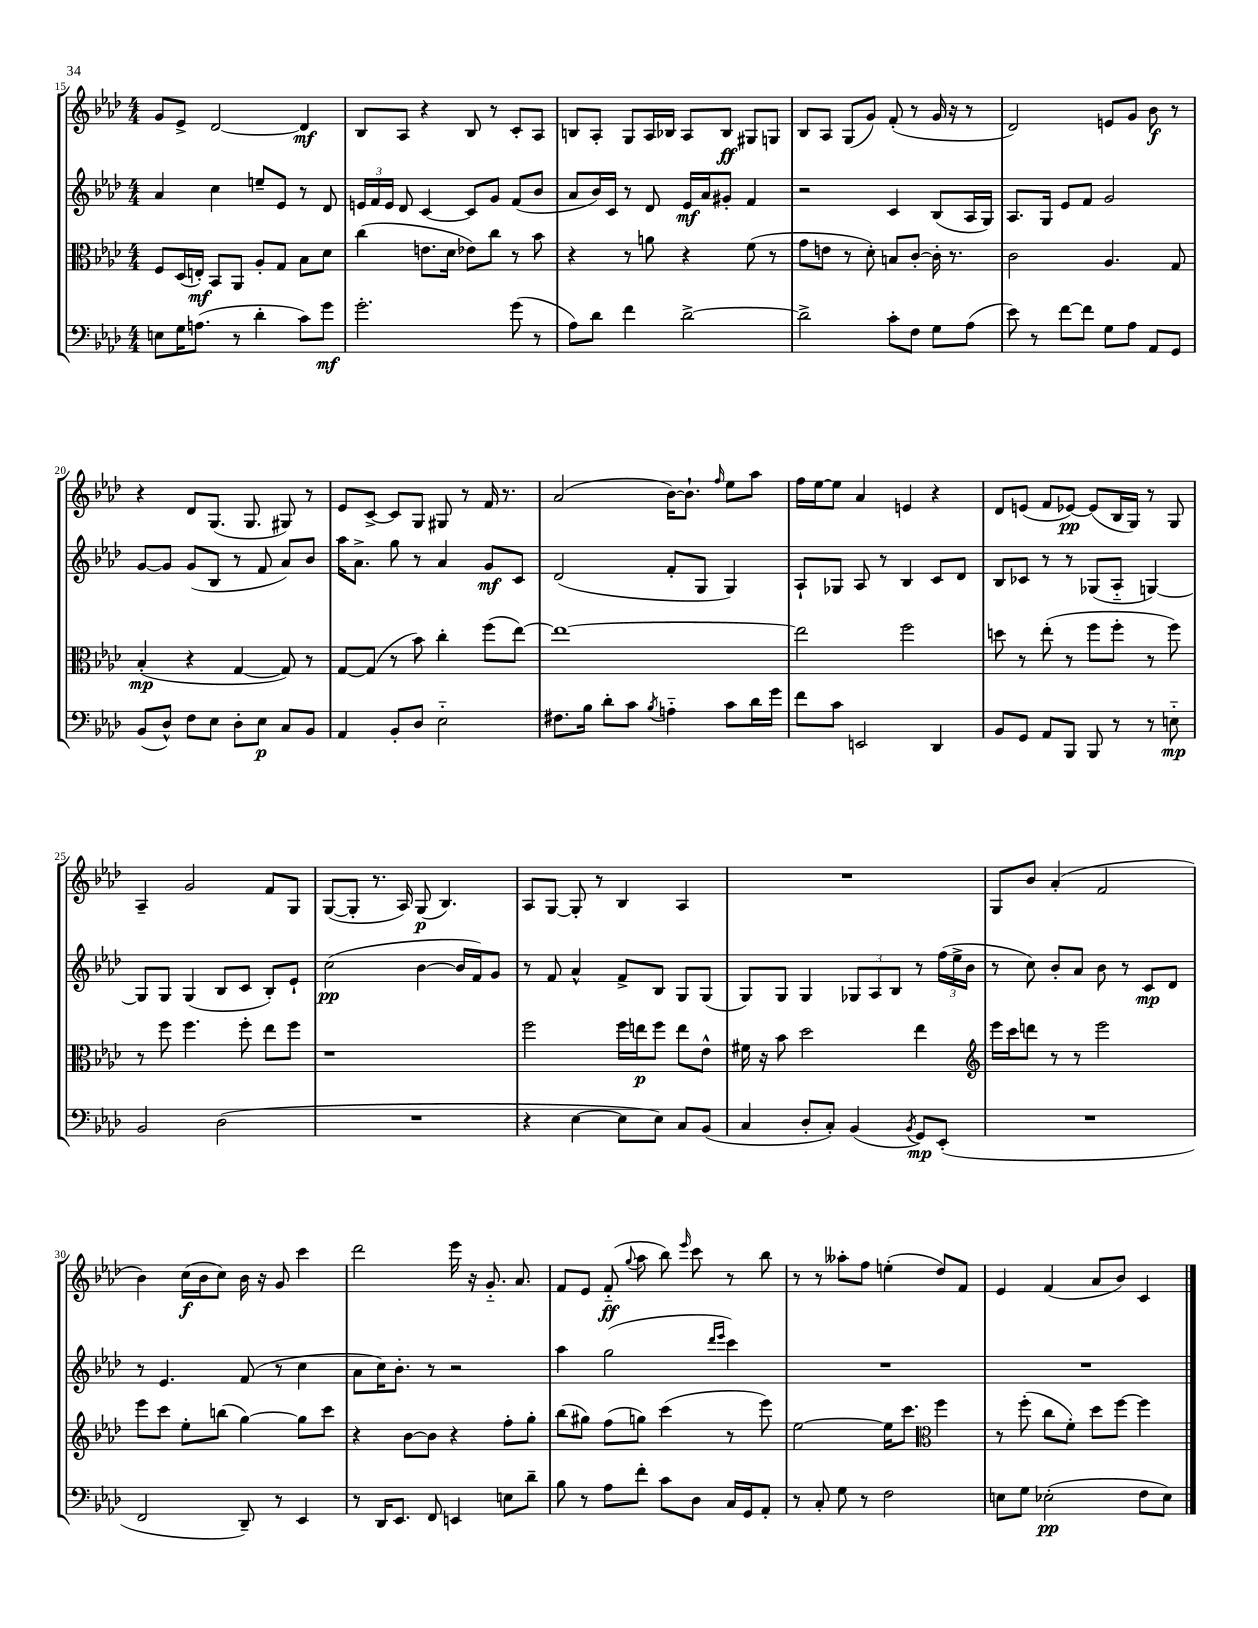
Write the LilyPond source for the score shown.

<<
\new StaffGroup <<
\new Staff = "s0" {
    \clef treble \key aes \major \numericTimeSignature \time 4/4
    \autoBeamOff g'8[ ees'8]-> des'2~ des'4\mf |
    bes8[ aes8] r4 bes8 r8 c'8[-. aes8] |
    b8[ aes8]-. g8[ aes16 bes16] aes8[ bes8]\ff gis8[ g8] |
    bes8[ aes8] g8[( g'8]) f'8-.( r8 g'16 r16 r8 |
    des'2) e'8[ g'8] bes'8\f r8 |
    r4 des'8[ g8.]( g8. gis8) r8 |
    ees'8[ c'8]~-> c'8[ g8] gis8 r8 f'16 r8. |
    aes'2( bes'16[~) bes'8.]-! \grace { f''16 } ees''8[ aes''8] |
    f''16[ ees''16~ ees''8] aes'4 e'4 r4 |
    des'8[ e'8]( f'8[ ees'8]~\pp) ees'8[( bes16 g16]) r8 g8 |
    aes4-- g'2 f'8[ g8] |
    g8[~( g8]-. r8. aes16) g8\p( bes4.) |
    aes8[ g8]~ g8-. r8 bes4 aes4 |
    R1 |
    g8[ bes'8] aes'4-.( f'2 |
    bes'4) c''16[\f( bes'16 c''8]) bes'16 r16 g'8 c'''4 |
    des'''2 ees'''16 r16 g'8.-_ aes'8. |
    f'8[ ees'8] f'8-_\ff( \appoggiatura { g''8 } aes''8 bes''8) \grace { ees'''16 } c'''8 r8 bes''8 |
    r8 r8 aeses''8[-. f''8] e''4-.( des''8[) f'8] |
    ees'4 f'4( aes'8[ bes'8]) c'4 \bar "|." |
}
\new Staff = "s1" {
    \clef treble \key aes \major \numericTimeSignature \time 4/4
    \autoBeamOff aes'4 c''4 e''8[-- ees'8] r8 des'8 |
    \tuplet 3/2 { e'16[ f'16 e'16] } des'8 c'4~ c'8[ g'8] f'8[( bes'8] |
    aes'8[ bes'16) c'16] r8 des'8 ees'16[\mf aes'16 gis'8]-. f'4 |
    r2 c'4 bes8[( aes16 g16]) |
    aes8.[ g16] ees'8[ f'8] g'2 |
    g'8[~ g'8] g'8[( bes8] r8 f'8 aes'8[) bes'8] |
    aes''16[ aes'8.]-> g''8 r8 aes'4 g'8[\mf c'8] |
    des'2( f'8[-. g8] g4) |
    aes8[-! ges8] aes8 r8 bes4 c'8[ des'8] |
    bes8[ ces'8] r8 r8 ges8[( aes8]-_ g4~) |
    g8[ g8] g4( bes8[ c'8] bes8[-.) ees'8]-! |
    c''2\pp( bes'4~ bes'16[ f'16) g'8] |
    r8 f'8 aes'4-^ f'8[-> bes8] g8[ g8]( |
    g8[) g8] g4 \tuplet 3/2 { ges8[ aes8 bes8] } r8 \tuplet 3/2 { f''16[( ees''16-> bes'16] } |
    r8 c''8) bes'8[-. aes'8] bes'8 r8 c'8[\mp des'8] |
    r8 ees'4. f'8( r8 c''4 |
    aes'8[ c''16) bes'8.]-. r8 r2 |
    aes''4 g''2( \grace { des'''16[ ees'''16] } c'''4) |
    R1 |
    R1 \bar "|." |
}
\new Staff = "s2" {
    \clef alto \key aes \major \numericTimeSignature \time 4/4
    \autoBeamOff f8[ des16( e16]-.\mf) bes,8[ aes,8] aes8[-. g8] bes8[ des'8] |
    c''4( e'8.[ des'16] ees'8[) c''8] r8 bes'8 |
    r4 r8 a'8 r4 f'8( r8 |
    g'8[ e'8] r8 des'8-.) b8[ c'8]~-. c'16-. r8. |
    c'2 aes4. g8 |
    bes4-.\mp( r4 g4~ g8) r8 |
    g8[~ g8]( r8 bes'8) c''4-. f''8[( ees''8]~) |
    ees''1~ |
    ees''2 f''2 |
    d''8 r8 ees''8-.( r8 f''8[ f''8]-. r8 f''8) |
    r8 f''8 f''4. f''8-. ees''8[ f''8] |
    r1 |
    f''2 f''16[ e''16\p f''8] e''8[ ees'8]-^ |
    fis'16 r16 bes'8 des''2 ees''4 |
    \clef treble ees'''16[ c'''16 d'''8] r8 r8 ees'''2 |
    ees'''8[ c'''8] ees''8[-. b''8]( g''4~) g''8[ c'''8] |
    r4 bes'8[~ bes'8] r4 f''8[-. g''8]-. |
    bes''8[( gis''8]) f''8[( g''8]) c'''4( r8 ees'''8) |
    ees''2~ ees''16[ c'''8.] \clef alto f''4 |
    r8 f''8-.( c''8[ f'8]-.) des''8[ f''8]~ f''4 \bar "|." |
}
\new Staff = "s3" {
    \clef bass \key aes \major \numericTimeSignature \time 4/4
    \autoBeamOff e8[ g16 a8.]( r8 des'4-. c'8[) g'8]\mf |
    g'2.-. g'8( r8 |
    aes8[) des'8] f'4 des'2~-> |
    des'2-> c'8[-. f8] g8[ aes8]( |
    ees'8) r8 f'8[~ f'8] g8[ aes8] aes,8[ g,8] |
    bes,8[( des8]-^) f8[ ees8] des8[-. ees8]\p c8[ bes,8] |
    aes,4 bes,8[-. des8] ees2-_ |
    fis8.[ bes16] des'8[-. c'8] \acciaccatura { bes8 } a4-_ c'8[ des'16 g'16] |
    f'8[ c'8] e,2 des,4 |
    bes,8[ g,8] aes,8[ bes,,8] bes,,8 r8 r8 e8-_\mp |
    bes,2 des2( |
    R1 |
    r4 ees4~ ees8[ ees8]) c8[ bes,8]( |
    c4 des8[-. c8]-.) bes,4( \acciaccatura { bes,8 } g,8[\mp) ees,8]-.( |
    R1 |
    f,2 des,8--) r8 ees,4 |
    r8 des,16[ ees,8.] f,8 e,4 e8[ des'8]-- |
    bes8 r8 aes8[ f'8]-. c'8[ des8] c16[ g,16 aes,8]-. |
    r8 c8-. g8 r8 f2 |
    e8[ g8] ees2-.\pp( f8[ ees8]) \bar "|." |
}
>>
>>
\layout { \context { \Score currentBarNumber = #15 } }
